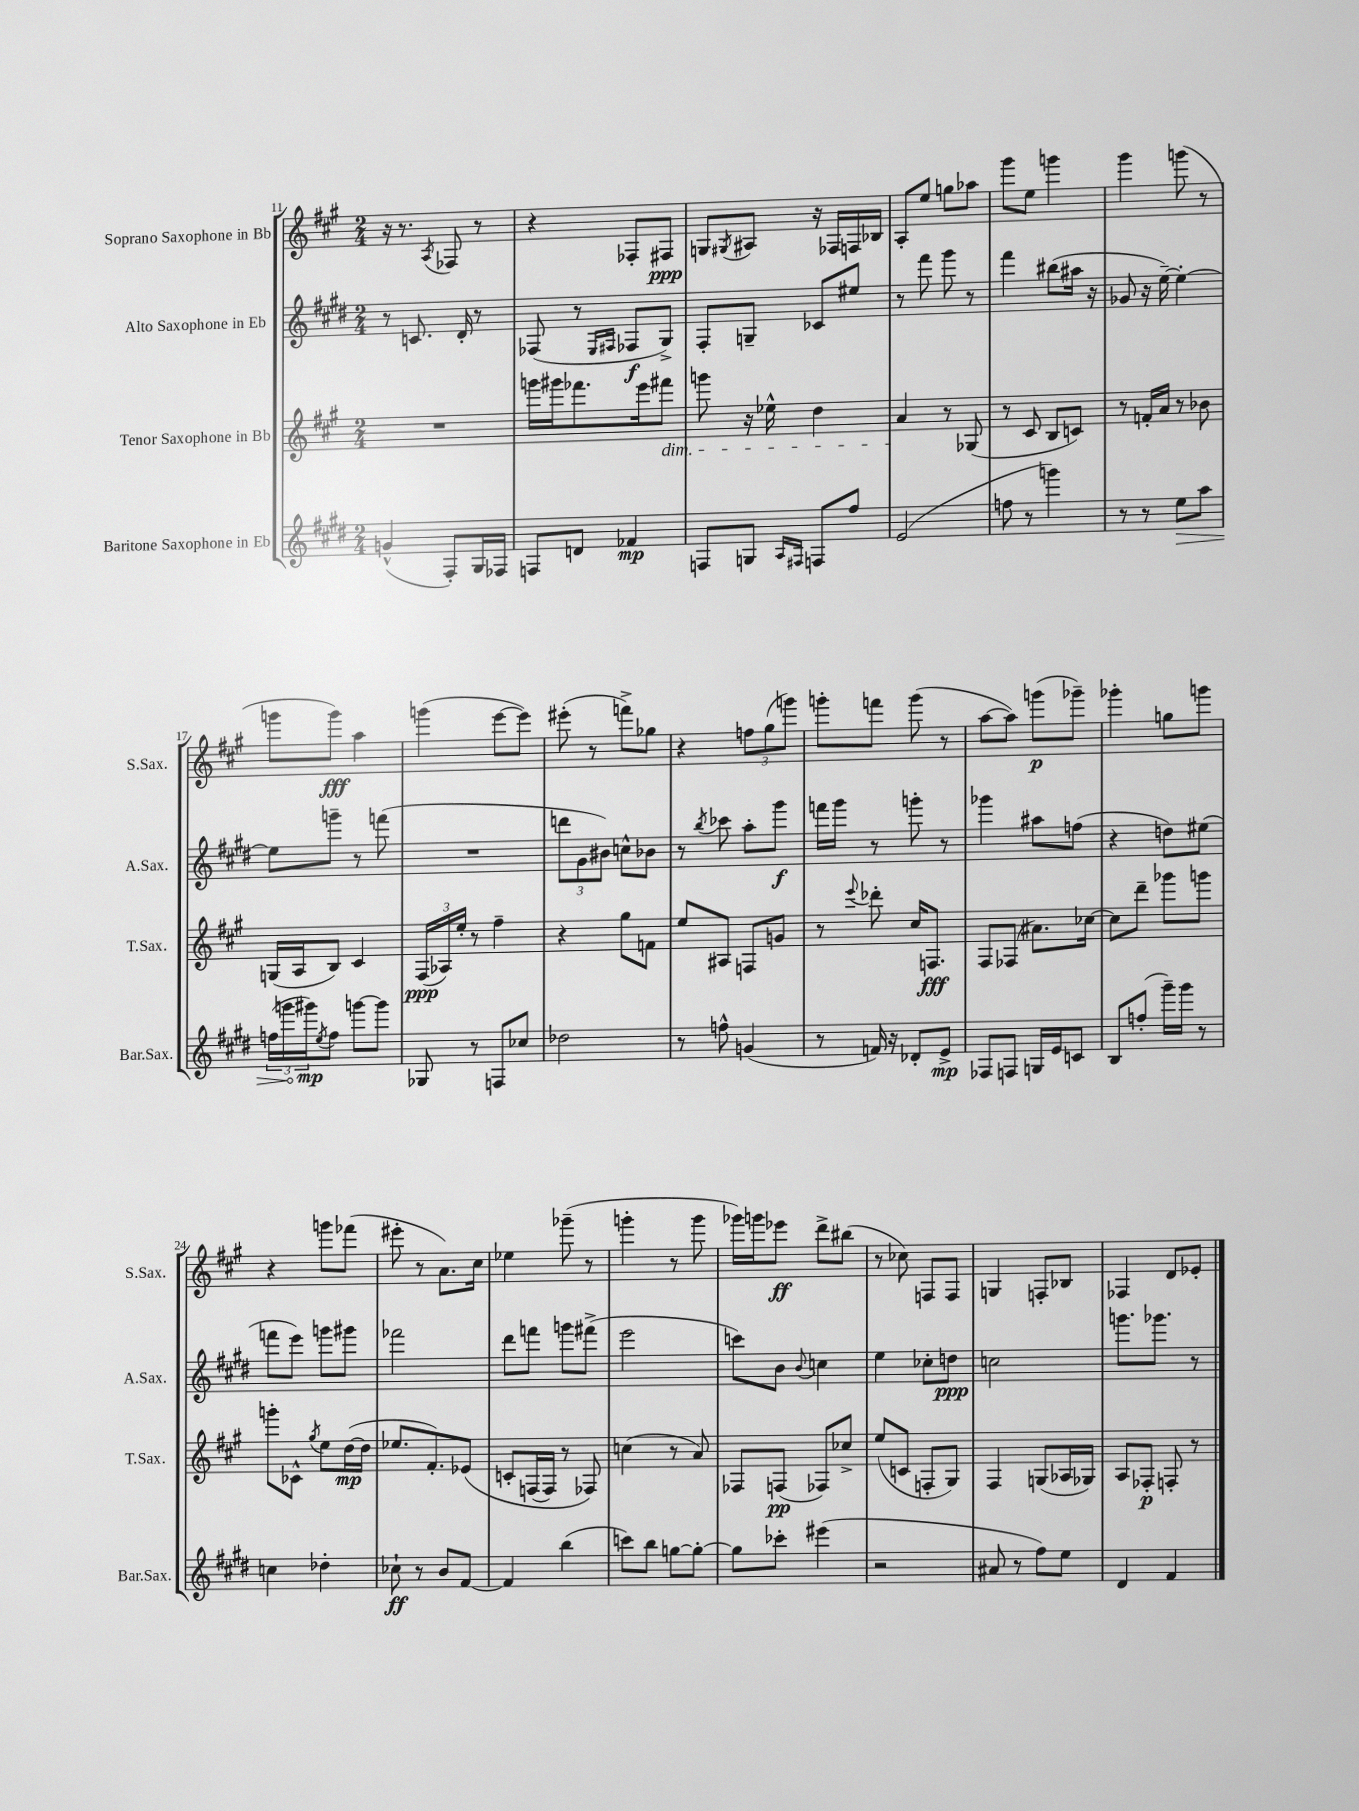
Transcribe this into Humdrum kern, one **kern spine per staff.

**kern	**dynam	**kern	**dynam	**kern	**dynam	**kern	**dynam
*part4	*part4	*part3	*part3	*part2	*part2	*part1	*part1
*staff4	*staff4	*staff3	*staff3	*staff2	*staff2	*staff1	*staff1
*I"Baritone Saxophone in Eb	*	*I"Tenor Saxophone in Bb	*	*I"Alto Saxophone in Eb	*	*I"Soprano Saxophone in Bb	*
*I'Bar.Sax.	*	*I'T.Sax.	*	*I'A.Sax.	*	*I'S.Sax.	*
*clefG2	*	*clefG2	*	*clefG2	*	*clefG2	*
*k[f#c#g#d#]	*	*k[f#c#g#]	*	*k[f#c#g#d#]	*	*k[f#c#g#]	*
*M2/4	*	*M2/4	*	*M2/4	*	*M2/4	*
=11	=11	=11	=11	=11	=11	=11	=11
(4gn^^/	.	2r	.	8r	.	16r	.
.	.	.	.	.	.	8.r	.
.	.	.	.	8.cn/	.	.	.
.	.	.	.	.	.	8qA/	.
8F#'/L)	.	.	.	.	.	8F-X/	.
.	.	.	.	16d#'/	.	.	.
16G#/L	.	.	.	8r	.	8r	.
16F-X/JJ	.	.	.	.	.	.	.
=12	=12	=12	=12	=12	=12	=12	=12
8Fn/L	.	16gggn\LL	.	(8F-X/	.	4r	.
.	.	16ggg#X\J	.	.	.	.	.
8dn/J	.	8.fff-X\	.	8r	.	.	.
.	.	.	.	16qqE/LL	.	.	.
.	.	.	.	16qqF#X/JJ	.	.	.
4f-X/	mp	.	.	8F-X/L	f	8F-X'/L	.
.	.	16eee\k	.	.	.	.	.
!	!	!LO:TX:b:i:t=dim.	!	!	!	!	!
.	.	8fff#X\J	.	8G#^/J)	.	8F#X/J	ppp
=13	=13	=13	=13	=13	=13	=13	=13
8Fn/L	.	8gggn\	.	8F#'/L	.	8Gn/L	.
.	.	.	.	.	.	8qG#X/	.
8Gn/J	.	16r	.	8Gn~/J	.	8A#X/J	.
.	.	16ee-X^^\	.	.	.	.	.
16qqA/LL	.	.	.	.	.	.	.
16qqF#X/JJ	.	.	.	.	.	.	.
8Fn/L	.	4dd\	.	8c-X/L	.	16r	.
.	.	.	.	.	.	16F-X/LL	.
8ff#/J	.	.	.	8ee#X/J	.	16Fn/	.
.	.	.	.	.	.	16B-X/JJ	.
=14	=14	=14	=14	=14	=14	=14	=14
(2e/	.	4a/	.	8r	.	8A'/L	.
.	.	.	.	8fff#\	.	8ee/J	.
.	.	8r	.	8ggg#\	.	8ggn\L	.
.	.	(8G-X/	.	8r	.	8aa-X\J	.
=15	=15	=15	=15	=15	=15	=15	=15
8ffn\	.	8r	.	4fff#\	.	8ggg#\L	.
8r	.	8c#/	.	.	.	8ee\J	.
4gggn\)	.	8B/L	.	(8bb#X\L	.	4gggn\	.
.	.	8cn/J)	.	16aa#X\Jk	.	.	.
.	.	.	.	16r	.	.	.
=16	=16	=16	=16	=16	=16	=16	=16
8r	.	8r	.	8g-X/	.	4ggg#\	.
8r	.	16fn'/LL	.	16r	.	.	.
.	.	16a/JJ	.	[16ee~\)	.	.	.
!	!LO:HP:b	!	!	!	!	!	!
8ee\L	>	8r	.	4ee'\_	.	(8gggn\	.
8aa\J	.	8b-X\	.	.	.	8r	.
!!LO:LB:g=z
=17	=17	=17	=17	=17	=17	=17	=17
(24ffn\LL	.	(16Gn/LL	.	8ee\L]	.	8gggn\L	.
24gggn\	.	.	.	.	.	.	.
.	.	16A/J	.	.	.	.	.
24ggg#X\J)	] mp	.	.	.	.	.	.
8qee/	.	.	.	.	.	.	.
8ff\J	.	8B/J)	.	8gggn~\J	.	8ggg\J)	fff
[8gggn\L	.	4c#/	.	8r	.	4aa\	.
8ggg\J]	.	.	.	(8fffn\	.	.	.
=18	=18	=18	=18	=18	=18	=18	=18
8G-X/	.	(24F#/LL	ppp	2r	.	(4gggn\	.
.	.	24A-X/)	.	.	.	.	.
.	.	24ee'/JJ	.	.	.	.	.
8r	.	8r	.	.	.	.	.
8Fn/L	.	4ff#~\	.	.	.	[8eee\L	.
8cc-X/J	.	.	.	.	.	8eee\J])	.
=19	=19	=19	=19	=19	=19	=19	=19
2dd-X\	.	4r	.	12dddn\L	.	(8eee#X'\	.
.	.	.	.	12g#\	.	.	.
.	.	.	.	.	.	8r	.
.	.	.	.	12b#X\J)	.	.	.
.	.	8gg#\L	.	8ccn^^\L	.	8fffn^\L)	.
.	.	8fn\J	.	8b-X\J	.	8gg-X\J	.
=20	=20	=20	=20	=20	=20	=20	=20
8r	.	8ee/L	.	8r	.	4r	.
.	.	.	.	8qbb/	.	.	.
8ffn^^\	.	8A#X/J	.	8ccc-X\	.	.	.
(4gn/	.	8Fn/L	.	8aa'\L	.	12ffn\L	.
.	.	.	.	.	.	(12gg#\	.
.	.	8gn/J	.	8ggg#\J	f	.	.
.	.	.	.	.	.	12gggn\J)	.
=21	=21	=21	=21	=21	=21	=21	=21
8r	.	8r	.	16fffn\LL	.	8gggn'\L	.
.	.	.	.	16ggg#\JJ	.	.	.
.	.	8qqeee/	.	.	.	.	.
16fn/)	.	8ddd-X'\	.	8r	.	8fffn\J	.
16r	.	.	.	.	.	.	.
8d-X'/L	.	16cc#/KL	.	8gggn'\	.	(8ggg\	.
.	.	8.Fn/J	fff	.	.	.	.
8e^/J	mp	.	.	8r	.	8r	.
=22	=22	=22	=22	=22	=22	=22	=22
8F-X/L	.	8F#/L	.	4ggg-X\	.	[8aa\L	.
8Fn/J	.	(8F-X/J	.	.	.	8aa\J])	.
16Gn/LL	.	8.a#X\L)	.	8aa#X\L	.	(8gggn\L	p
16e/J	.	.	.	.	.	.	.
8cn/J	.	.	.	(8ffn\J	.	8ggg-X~\J)	.
.	.	[16cc-X\Jk	.	.	.	.	.
=23	=23	=23	=23	=23	=23	=23	=23
8B/L	.	8cc-\L]	.	4r	.	4ggg-X'\	.
(8ffn'/J	.	8ddd~\J	.	.	.	.	.
16ggg#~\LL)	.	8ggg-X\L	.	8ddn\L)	.	8ggn\L	.
16ggg#\JJ	.	.	.	.	.	.	.
8r	.	8gggn\J	.	(8ee#X\J	.	8gggn\J	.
!!LO:LB:g=z
=24	=24	=24	=24	=24	=24	=24	=24
4ccn\	.	8gggn'\L	.	8fffn\L	.	4r	.
.	.	8c-X^^\J	.	8eee\J)	.	.	.
.	.	8qgg#/	.	.	.	.	.
4dd-X'\	.	8ee\L	.	8gggn\L	.	8gggn\L	.
.	.	([16dd\L	mp	8ggg#X\J	.	(8fff-X\J	.
.	.	16dd\JJ]	.	.	.	.	.
=25	=25	=25	=25	=25	=25	=25	=25
8cc-X`\	ff	8.ee-X/L	.	2fff-X\	.	8eee#X'\	.
8r	.	.	.	.	.	8r	.
.	.	8.f#'/)	.	.	.	.	.
8b/L	.	.	.	.	.	8.a\L)	.
[8f#/J	.	(8e-X/J	.	.	.	.	.
.	.	.	.	.	.	16cc#\Jk	.
=26	=26	=26	=26	=26	=26	=26	=26
4f#/]	.	8cn'/L	.	8ddd#\L	.	4ee-X\	.
.	.	(16Fn/L	.	8fffn\J	.	.	.
.	.	16F/JJ)	.	.	.	.	.
(4bb\	.	8r	.	8gggn\L	.	(8ggg-X~\	.
.	.	8F-X/)	.	(8fff#X^\J	.	8r	.
=27	=27	=27	=27	=27	=27	=27	=27
8cccn\L)	.	(4ccn\	.	2eee\	.	4gggn'\	.
8bb\J	.	.	.	.	.	.	.
[8ggn\L	.	8r	.	.	.	8r	.
8gg'\J_	.	8a/)	.	.	.	8ggg\	.
=28	=28	=28	=28	=28	=28	=28	=28
8gg\L]	.	8F-X/L	.	8cccn\L)	.	16ggg-X\LL)	.
.	.	.	.	.	.	16gggn\J	.
8ccc-X'\J	.	(8Fn/J	pp	8b\J	.	8eee-X\J	ff
.	.	.	.	8qqb/	.	.	.
(4eee#X\	.	8F-X/L)	.	4ccn\	.	8ddd^\L	.
.	.	8cc-X^/J	.	.	.	(8bb#X\J	.
=29	=29	=29	=29	=29	=29	=29	=29
2r	.	(8ee/L	.	4ee\	.	8r	.
.	.	8cn/J	.	.	.	8cc-X\)	.
.	.	8Fn'/L	.	8cc-X'\L	.	8Fn/L	.
.	.	8G#/J)	.	8ddn\J	ppp	8F/J	.
=30	=30	=30	=30	=30	=30	=30	=30
8a#X/	.	4F#/	.	2ccn\	.	4Gn/	.
8r	.	.	.	.	.	.	.
8ff#\L)	.	(8Gn/L	.	.	.	8Fn'/L	.
8ee\J	.	16A-X/L	.	.	.	8B-X/J	.
.	.	16G-X/JJ)	.	.	.	.	.
=31	=31	=31	=31	=31	=31	=31	=31
4d#/	.	8A/L	.	8.gggn\L	.	4F-X/	.
.	.	8F-X'/J	p	.	.	.	.
.	.	.	.	8.ggg-X\J	.	.	.
4f#/	.	8Fn'/	.	.	.	8d/L	.
.	.	8r	.	8r	.	8e-X'/J	.
==	==	==	==	==	==	==	==
*-	*-	*-	*-	*-	*-	*-	*-
